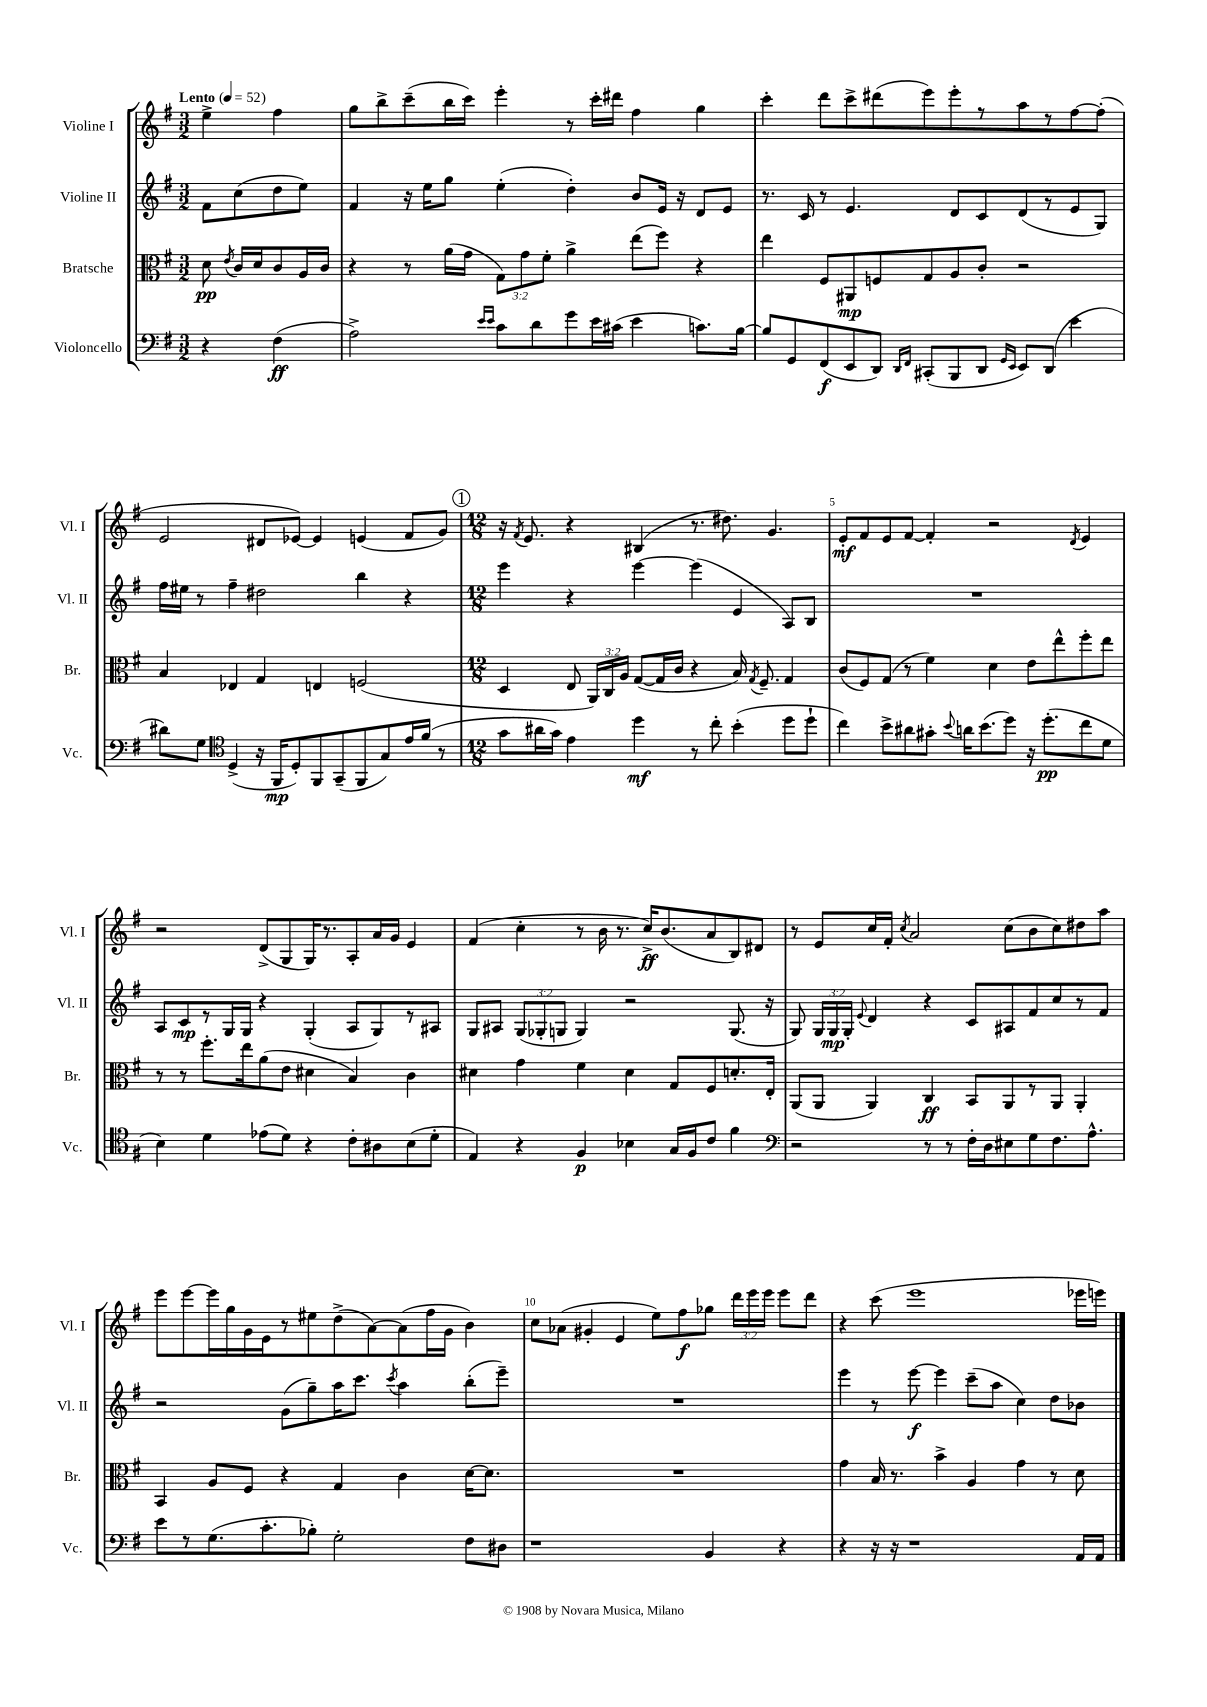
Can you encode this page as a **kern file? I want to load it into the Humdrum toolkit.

**kern	**kern	**kern	**kern
*staff4	*staff3	*staff2	*staff1
*clefF4	*clefC3	*clefG2	*clefG2
*k[f#]	*k[f#]	*k[f#]	*k[f#]
*M3/2	*M3/2	*M3/2	*M3/2
*MM52	*MM52	*MM52	*MM52
4r	8d\	8f#\L	4ee^\
.	8qe/	.	.
.	16c/LL	(8cc\	.
.	16d/J	.	.
(4F#\	8c/	8dd\	4ff#\
.	16A/L	8ee\J)	.
.	16c/JJ	.	.
=	=	=	=
2A^\)	4r	4f#/	8gg\L
.	.	.	8bb^\
.	8r	16r	(8ccc~\
.	.	16ee\LK	.
.	(16a\LL	8gg\J	16bb\L
.	16g\JJ	.	16ccc\JJ)
16qqe/LL	.	.	.
16qqe/JJ	.	.	.
8c\L	12G\L)	(4ee'\	4eee'\
.	12g\	.	.
8d\	.	.	.
.	12f#'\J	.	.
8g\	4a^\	4dd'\)	8r
16e\L	.	.	16ccc'\LL
(16c#\JJ	.	.	16ddd#\JJ
4e\	(8ee\L	8b/L	4ff#\
.	8ff#\J)	16e/Jk	.
.	.	16r	.
8.c\L)	4r	8d/L	4gg\
.	.	8e/J	.
[16B\Jk	.	.	.
=	=	=	=
8B/]L	4ee\	8.r	4ccc'\
8GG/	.	.	.
.	.	16c/	.
(8FF#/	8F#/L	8r	8ddd\L
8EE/	8AA#/	4.e/	8ccc^\
8DD/J)	8F/	.	(8ddd#\
16qqDD/LL	.	.	.
16qqFF#/JJ	.	.	.
(8CC#'/L	8G/	.	8eee\)
8BBB/	8A/	8d/L	8eee'\
8DD/J	8c'/J	8c/	8r
16qqGG/LL	.	.	.
16qqEE/JJ	.	.	.
8EE/L)	2r	(8d/	8aa\
(8DD/J	.	8r	8r
4e\	.	8e/	[8ff#\
.	.	8G/J)	(8ff#'\]J
=	=	=	=
8d#\L)	4B/	16ff#\LL	2e/
.	.	16ee#\JJ	.
8G\J	.	8r	.
*clefC4	*	*	*
(4D^/	4E-/	4ff#~\	.
16r	4G/	2dd#\	8d#/L
16FF#/LK	.	.	.
8D'/)	.	.	[8e-/J)
8FF#/	4E/	.	4e-/]
(8GG~/	.	.	.
8FF#/	(2F/	4bb\	(4e/
8G/)	.	.	.
16e/L	.	4r	8f#/L
(16f#/JJ	.	.	.
8r	.	.	8g/J)
=	=	=	=
*M12/8	*M12/8	*M12/8	*M12/8
8g\L	4D/	4eee\	16r
.	.	.	8qf#/
.	.	.	8.e/
16a#\L	.	.	.
16g\JJ)	.	.	.
4e\	8E/	4r	4r
.	24AA/LL)	.	.
.	24C/	.	.
.	24A/JJ	.	.
4dd\	([8G/L	[4eee\	(4B#/
.	16G/]L	.	.
.	16c/JJ	.	.
8r	4r	(4eee\]	8.r
8cc'\	.	.	.
.	.	.	8.dd#\)
(4b'\	16B/)	4e/	.
.	8qG/	.	.
.	8.F#~/	.	.
.	.	.	4.g/
8dd\L	4G/	8A/L)	.
8dd`\J	.	8B/J	.
=	=	=	=
4cc\)	(8c/L	1.r	8e'/L
.	8F#/)	.	8f#/
8b^\L	(8G/J	.	8e/
8a#\	8r	.	[8f#/J
8g#'\J	4f#\)	.	4f#'/]
8qqb/	.	.	.
16a\LK	.	.	.
(8.b\	.	.	.
.	4d\	.	2r
8dd\J)	.	.	.
16r	8e\L	.	.
(8.dd'\L	.	.	.
.	8ee^^\	.	.
.	.	.	8qd/
8cc\	8ff#'\	.	4e/
8d\J	8ee\J	.	.
=	=	=	=
4B\)	8r	8A/L	2r
.	8r	8c/	.
4d\	8.ff#'\L	8r	.
.	.	16G/L	.
.	16ee\k	16G/JJ	.
(8e-\L	(8a\	4r	(8d^/L
8d\J)	8e\J	.	8G/
4r	4d#\	(4G'/	16G/K)
.	.	.	8.r
8c'\L	4B/)	8A/L	8A'/
8A#\	.	8G/)	16a/L
.	.	.	16g/JJ
(8B\	4c\	8r	4e/
8d'\J	.	8A#/J	.
=	=	=	=
4E/)	4d#\	8G/L	(4f#/
.	.	8A#/J	.
4r	4g\	(12G/L	4cc'\
.	.	12G-'/	.
.	.	12G/J	.
4F#/	4f#\	4G/)	8r
.	.	.	16b\
.	.	.	8.r
4B-\	4d#\	2r	.
.	.	.	16cc^/LK)
.	.	.	(8.b/
16G/LL	8G/L	.	.
16F#/J	.	.	.
8c/J	8F#/	.	8a/
4f#\	8.d'/	(8.G/	8B/)
.	.	.	8d#/J
.	16E'/Jk	16r	.
=	=	=	=
*clefF4	*	*	*
2r	(8AA/L	8G/)	8r
.	8AA/J	24G/LL	8e/L
.	.	24G/	.
.	.	24G'/JJ	.
.	.	8qqe/	.
.	4AA/)	4d/	16cc/L
.	.	.	16f#'/JJ
.	.	.	8qcc/
.	.	.	2a/
8r	4C/	4r	.
8r	.	.	.
16F#'\LL	8BB/L	8c/L	.
16D\J	.	.	.
8E#\	8AA/	8A#/	(8cc\L
8G\	8r	8f#/	8b\
8.F#\	8AA/J	8cc/	8cc\)
.	4AA'/	8r	8dd#\
8.A^^\J	.	.	.
.	.	8f#/J	8aa\J
=	=	=	=
8e\L	4BB/	2r	8eee\L
8r	.	.	[8eee\
(8.G\	8A/L	.	16eee\]L
.	.	.	16gg\
.	8F#/J	.	16g\
8.c'\	.	.	16e\J
.	4r	(8g\L	8r
8B-'\J)	.	8gg~\)	8ee#\
2G'\	4G/	16aa\K	(8dd^\
.	.	8.ccc\J	.
.	.	.	[8a\)
.	.	8qccc/	.
.	4c\	4aa\	(8a\]
.	.	.	16ff#\L
.	.	.	16g\JJ
8F#\L	[16d\LK	(8bb'\L	4b\)
.	8.d\]J	.	.
8D#\J	.	8eee~\J)	.
=	=	=	=
1r	1.r	1.r	8cc\L
.	.	.	(8a-\J
.	.	.	4g#'/
.	.	.	4e/
.	.	.	8ee\L)
.	.	.	8ff#\
4BB/	.	.	8gg-\J
.	.	.	24ddd\LL
.	.	.	24eee\
.	.	.	24eee\JJ
4r	.	.	8eee\L
.	.	.	8ddd\J
=	=	=	=
4r	4g\	4eee\	4r
16r	16B/	8r	(8ccc\
16r	8.r	.	.
1r	.	[8eee\	1eee
.	4b^\	4eee\]	.
.	4A/	(8ccc~\L	.
.	.	8aa\J	.
.	4g\	4cc\)	.
.	8r	8dd\L	.
16AA/LL	8d\	8b-\J	16eee-\LL
16AA/JJ	.	.	16eee\JJ)
==	==	==	==
*-	*-	*-	*-
